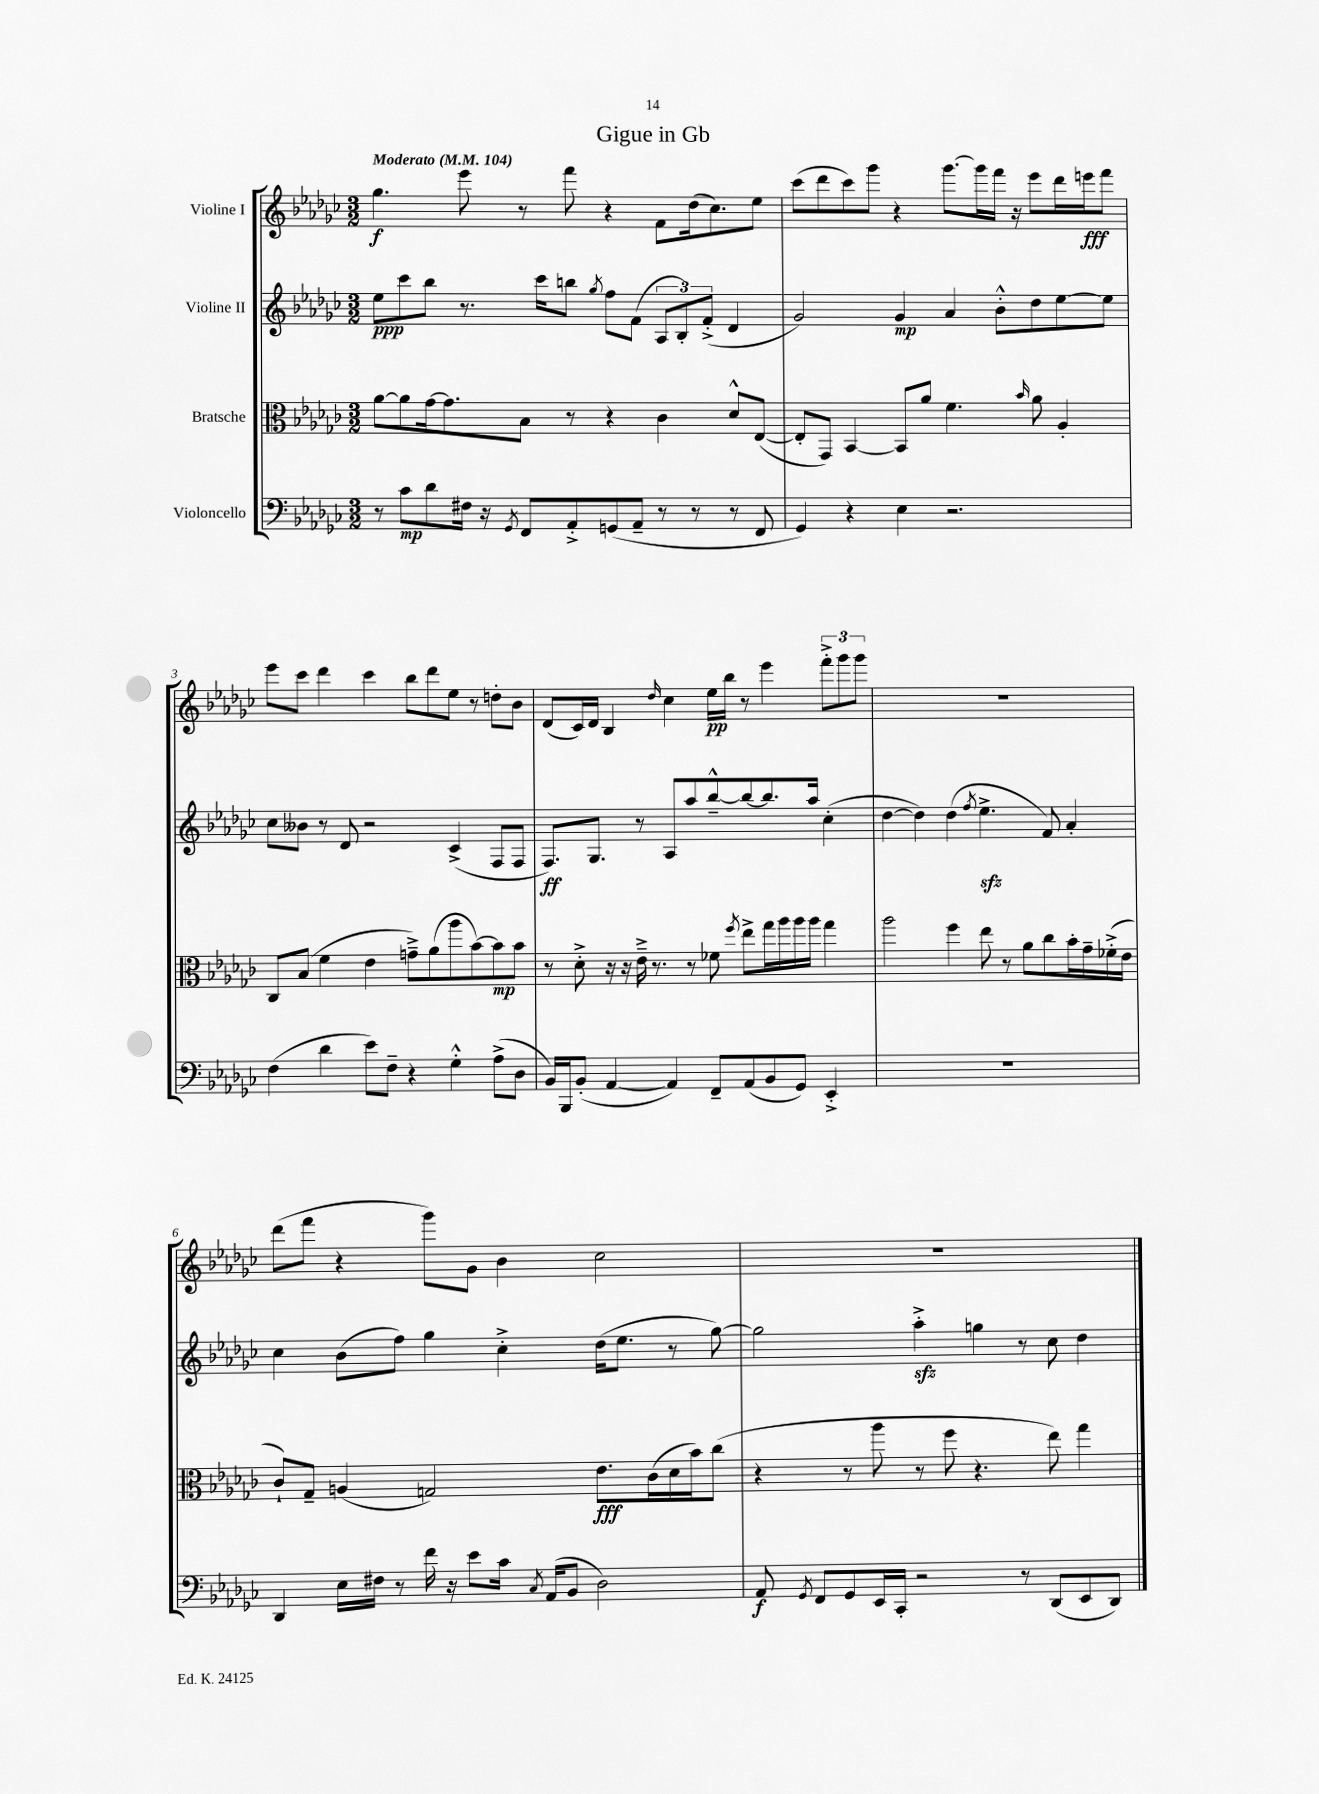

**kern	**dynam	**kern	**dynam	**kern	**dynam	**kern	**dynam
*part4	*part4	*part3	*part3	*part2	*part2	*part1	*part1
*staff4	*staff4	*staff3	*staff3	*staff2	*staff2	*staff1	*staff1
*I"Violoncello	*	*I"Bratsche	*	*I"Violine II	*	*I"Violine I	*
*clefF4	*	*clefC3	*	*clefG2	*	*clefG2	*
*k[b-e-a-d-g-c-]	*	*k[b-e-a-d-g-c-]	*	*k[b-e-a-d-g-c-]	*	*k[b-e-a-d-g-c-]	*
*M3/2	*	*M3/2	*	*M3/2	*	*M3/2	*
*MM104	*	*MM104	*	*MM104	*	*MM104	*
=1	=1	=1	=1	=1	=1	=1	=1
!	!	!	!	!	!	!LO:TX:a:B:t=Moderato	!
8r	.	[8a-\L	.	8ee-\L	ppp	4.gg-\	f
8c-\L	mp	8a-\]	.	8ccc-\	.	.	.
8d-\	.	[16g-\k	.	8bb-\J	.	.	.
.	.	8.g-\]	.	.	.	.	.
16F#X\Jk	.	.	.	8.r	.	8eee-\	.
16r	.	.	.	.	.	.	.
8qGG-/	.	.	.	.	.	.	.
8FF/L	.	8B-\J	.	.	.	8r	.
.	.	.	.	16ccc-\KL	.	.	.
8AA-'^/	.	8r	.	8bbn\J	.	8fff\	.
.	.	.	.	8qgg-/	.	.	.
(8GGn/	.	4r	.	8ff\L	.	4r	.
8AA-~/J	.	.	.	(8f\J	.	.	.
8r	.	4c-\	.	12A-/L	.	8f\L	.
.	.	.	.	12B-'/)	.	.	.
8r	.	.	.	.	.	(16dd-\k	.
.	.	.	.	(12f'^/J	.	.	.
.	.	.	.	.	.	8.cc-\)	.
8r	.	8d-^^/L	.	4d-/	.	.	.
8FF/	.	([8E-/J	.	.	.	8ee-\J	.
=2	=2	=2	=2	=2	=2	=2	=2
4GG-/)	.	8E-'/L]	.	2g-/)	.	(8ccc-\L	.
.	.	8GG-/J)	.	.	.	8ddd-\	.
4r	.	[4BB-/	.	.	.	8ccc-\)	.
.	.	.	.	.	.	8ggg-\J	.
4E-\	.	8BB-/L]	.	4g-/	mp	4r	.
.	.	8a-/J	.	.	.	.	.
2.r	.	4.f\	.	4a-/	.	[8.ggg-\L	.
.	.	.	.	.	.	16ggg-\L]	.
.	.	.	.	8b-'^^\L	.	16fff\JJ	.
.	.	.	.	.	.	16r	.
.	.	16qqb-/	.	.	.	.	.
.	.	8a-\	.	8dd-\	.	8eee-\L	.
.	.	4A-'/	.	[8ee-\	.	16ddd-\L	.
.	.	.	.	.	.	16eeen\J	fff
.	.	.	.	8ee-\J]	.	8fff\J	.
!!LO:LB:g=z
=3	=3	=3	=3	=3	=3	=3	=3
(4F\	.	8C-/L	.	8cc-\L	.	8eee-\L	.
.	.	(8B-/J	.	8b--X\J	.	8ccc-\J	.
4d-\	.	4f\	.	8r	.	4ddd-\	.
.	.	.	.	8d-/	.	.	.
8e-\L)	.	4e-\	.	2r	.	4ccc-\	.
8F~\J	.	.	.	.	.	.	.
4r	.	8gn~^\L)	.	.	.	8bb-\L	.
.	.	(8a-\	.	.	.	8ddd-\	.
4G-'^^\	.	8aa-\	.	(4c-^/	.	8ee-\J	.
.	.	[8b-\)	.	.	.	8r	.
(8A-^\L	.	8b-\]	mp	8F/L	.	8ddn'\L	.
8D-\J	.	8b-\J	.	8F/J	.	8b-\J	.
=4	=4	=4	=4	=4	=4	=4	=4
16BB-/LL)	.	8r	.	8.F/L)	ff	(8d-/L	.
16BBB-/J	.	.	.	.	.	.	.
(8BB-'/J	.	8d-'^\	.	.	.	16c-/L)	.
.	.	.	.	8.G-/J	.	16d-/JJ	.
[4AA-/	.	16r	.	.	.	4B-/	.
.	.	16r	.	.	.	.	.
.	.	16e-~^\	.	8r	.	.	.
.	.	8.r	.	.	.	.	.
.	.	.	.	.	.	16qqdd-/	.
4AA-/])	.	.	.	8A-/L	.	4cc-\	.
.	.	8r	.	8aa-/	.	.	.
8FF~/L	.	8f-X\	.	[8bb-~^^/	.	16ee-\LL	pp
.	.	.	.	.	.	16bb-\JJ	.
.	.	8qff/	.	.	.	.	.
(8AA-/	.	8ee-^\L	.	8bb-/_	.	8r	.
8BB-/	.	16gg-\L	.	8.bb-/]	.	4eee-\	.
.	.	16aa-\	.	.	.	.	.
8GG-/J)	.	16aa-\	.	.	.	.	.
.	.	16aa-\JJ	.	16aa-/Jk	.	.	.
4EE-'^/	.	4gg-\	.	(4cc-'\	.	12fff'^\L	.
.	.	.	.	.	.	12ggg-\	.
.	.	.	.	.	.	12ggg-\J	.
=5	=5	=5	=5	=5	=5	=5	=5
1.r	.	2aa-\	.	[4dd-\	.	1.r	.
.	.	.	.	4dd-\])	.	.	.
.	.	4ff\	.	(4dd-\	.	.	.
.	.	.	.	8qff/	.	.	.
.	.	8ee-\	.	4.ee-zz^\	.	.	.
.	.	8r	.	.	.	.	.
.	.	8a-\L	.	.	.	.	.
.	.	8cc-\	.	8f/)	.	.	.
.	.	16b-'\L	.	4a-'/	.	.	.
.	.	16g-~\	.	.	.	.	.
.	.	(16f-X'^\	.	.	.	.	.
.	.	16e-\JJ	.	.	.	.	.
!!LO:LB:g=z
=6	=6	=6	=6	=6	=6	=6	=6
4DD-/	.	8c-`/L)	.	4cc-\	.	(8ddd-\L	.
.	.	8G-~/J	.	.	.	8fff\J	.
16E-\LL	.	(4An/	.	(8b-\L	.	4r	.
16F#X\JJ	.	.	.	.	.	.	.
8r	.	.	.	8ff\J)	.	.	.
16f\	.	2Gn/)	.	4gg-\	.	8ggg-\L)	.
16r	.	.	.	.	.	.	.
8e-\L	.	.	.	.	.	8g-\J	.
16c-\Jk	.	.	.	4cc-'^\	.	4b-\	.
8qC-/	.	.	.	.	.	.	.
(16AA-/KL	.	.	.	.	.	.	.
8BB-/J	.	.	.	.	.	.	.
2D-\)	.	8.e-\L	fff	(16dd-\KL	.	2cc-\	.
.	.	.	.	8.ee-\J	.	.	.
.	.	(16c-\L	.	.	.	.	.
.	.	16d-\	.	8r	.	.	.
.	.	16b-\J)	.	.	.	.	.
.	.	(8cc-\J	.	[8gg-\)	.	.	.
=7	=7	=7	=7	=7	=7	=7	=7
8AA-/	f	4r	.	2gg-\]	.	1.r	.
8qGG-/	.	.	.	.	.	.	.
8FF/L	.	.	.	.	.	.	.
8GG-/	.	8r	.	.	.	.	.
16EE-/L	.	8aa-\	.	.	.	.	.
16CC-'/JJ	.	.	.	.	.	.	.
2r	.	8r	.	4aa-zz'^\	.	.	.
.	.	8ff\	.	.	.	.	.
.	.	4.r	.	4ggn\	.	.	.
8r	.	.	.	8r	.	.	.
(8DD-/L	.	8ee-\)	.	8cc-\	.	.	.
8EE-/	.	4gg-\	.	4dd-\	.	.	.
8DD-/J)	.	.	.	.	.	.	.
==	==	==	==	==	==	==	==
*-	*-	*-	*-	*-	*-	*-	*-
